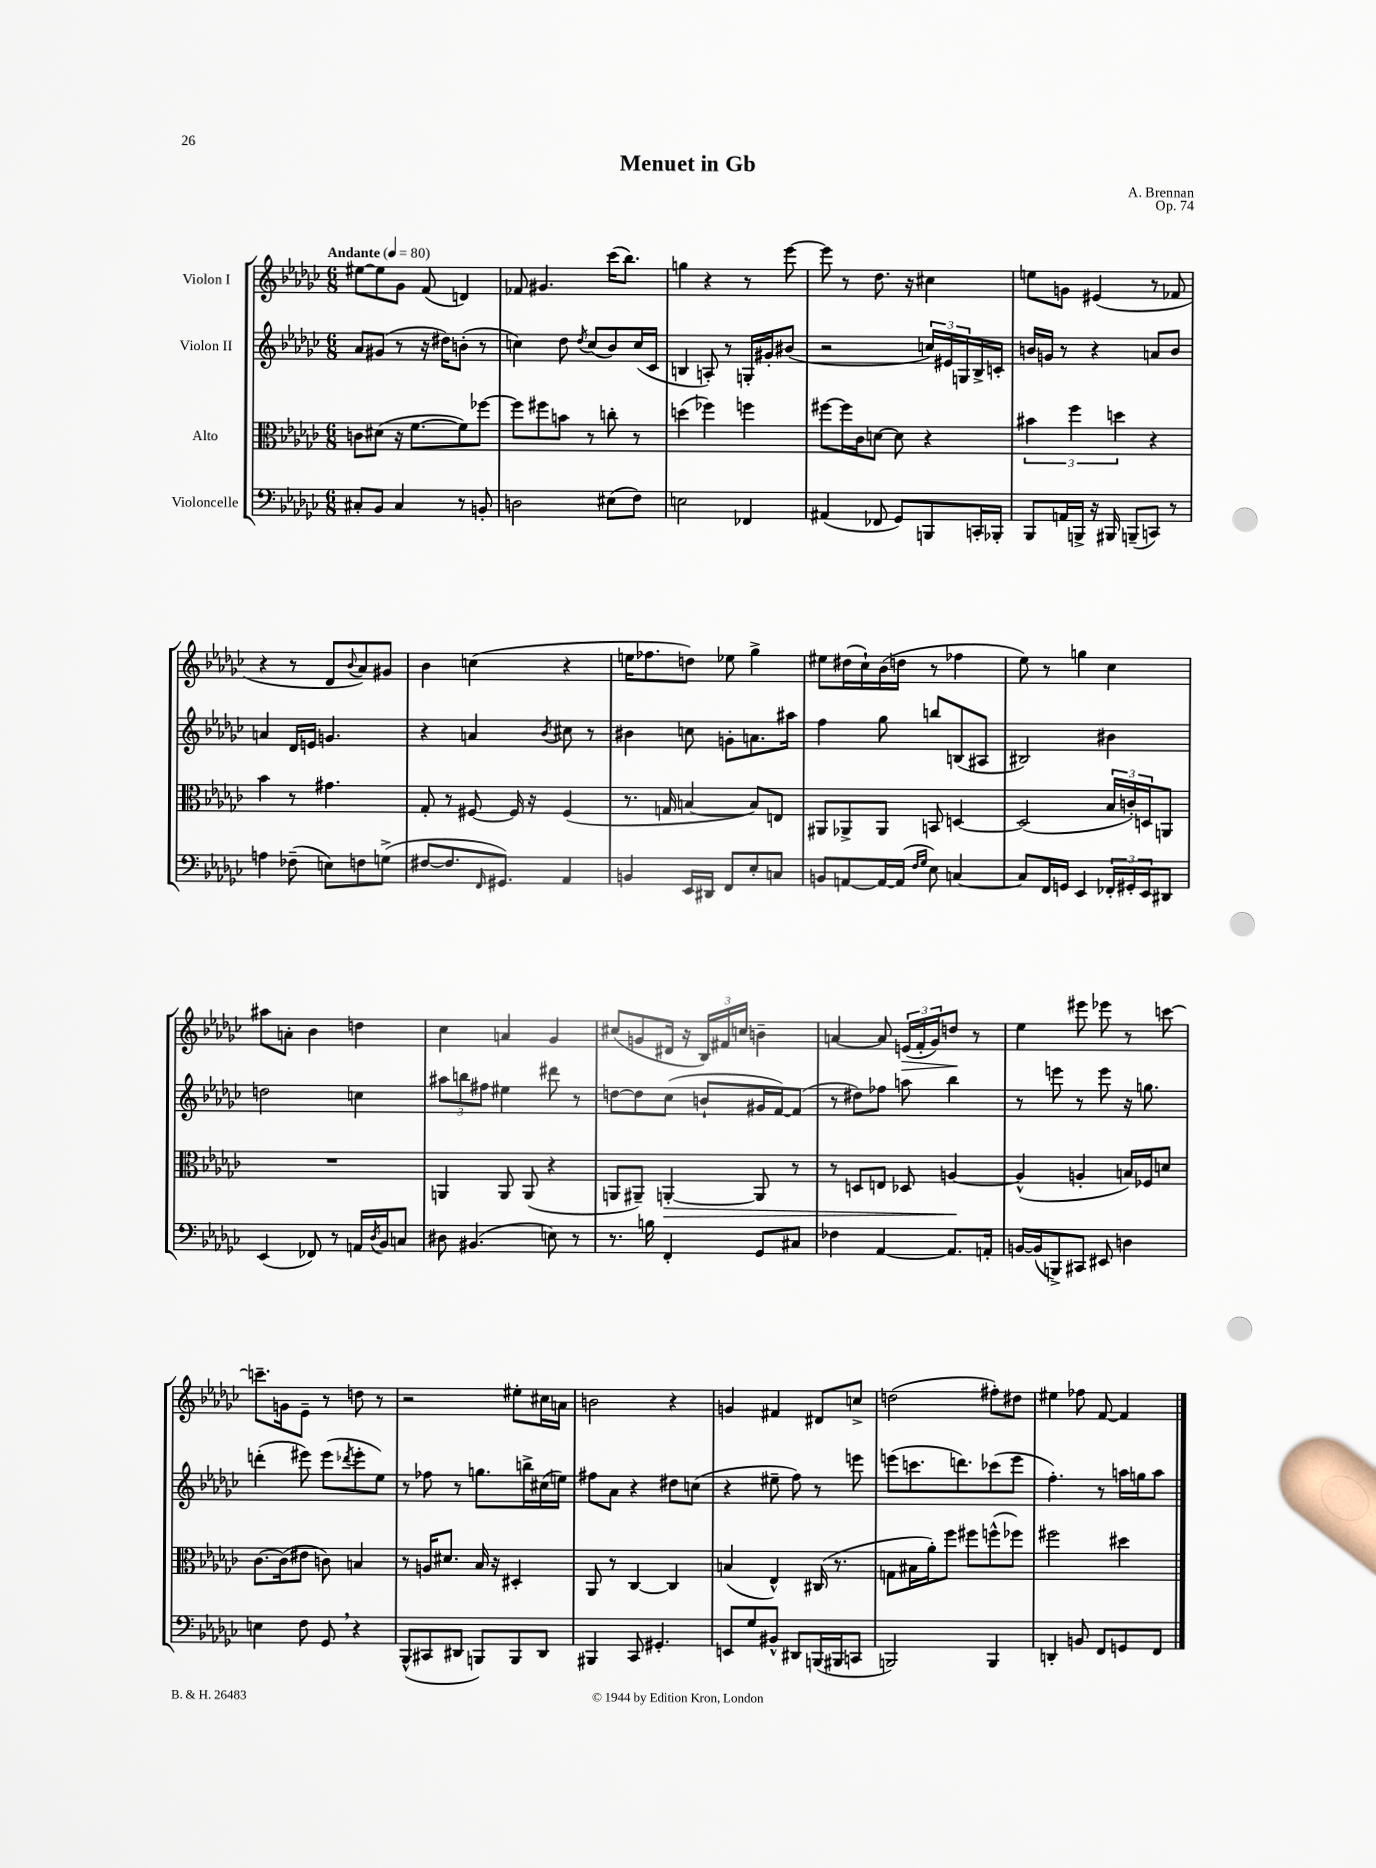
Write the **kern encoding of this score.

**kern	**kern	**kern	**kern
*staff4	*staff3	*staff2	*staff1
*clefF4	*clefC3	*clefG2	*clefG2
*k[b-e-a-d-g-c-]	*k[b-e-a-d-g-c-]	*k[b-e-a-d-g-c-]	*k[b-e-a-d-g-c-]
*M6/8	*M6/8	*M6/8	*M6/8
*MM80	*MM80	*MM80	*MM80
8C#'	8c	8a-	[8ee#
8BB-	(8d#	(8g#	8ee#]
4C#	16r	8r	8g-
.	[8.f	.	.
.	.	16r	(8f
.	.	16dd#)	.
8r	8f])	(8b'	4d)
8BB'	[8ff-	8r	.
=	=	=	=
2D	8ff-]	4cc)	8f-
.	8ff#	.	4.g#
.	8b	8dd-	.
.	.	8qdd-	.
.	8r	(8cc	.
(8E#	8cc'	8b-)	(16ccc-
.	.	.	8.bb-)
8F)	8r	(16cc	.
.	.	16c-	.
=	=	=	=
2E	(4dd	4B	4gg
.	4ff-)	8A')	4r
.	.	8r	.
4FF-	4ff	16G'	8r
.	.	16g#'	.
.	.	(8b#	[8eee-
=	=	=	=
(4AA#	[8ff#	2r	8eee-]
.	16ff#]	.	8r
.	16c-	.	.
8FF-	[8d	.	8.dd-
8GG-)	8d]	.	.
.	.	.	16r
8BBB	4r	24cc)	4cc#
.	.	24e#	.
.	.	24G	.
16CC'	.	16B-^	.
16BBB-'	.	16c'	.
=	=	=	=
8BBB-	6b#	16b	8ee
.	.	16g	.
16AA	.	8r	8g
.	6ff	.	.
16BBB^	.	.	.
16r	.	4r	(4e#
16BBB#	.	.	.
.	6dd	.	.
(8BBB~	.	.	.
8CC)	4r	8a	8r
8r	.	8b	8f-
=	=	=	=
4A	4b-	4a	4r
(8F-~	8r	16d-	8r
.	.	16e	.
8E)	4.g#	4.g	8d-
.	.	.	8qqb-
8F	.	.	8a-)
(8G^	.	.	8g#
=	=	=	=
[8F#	8G-'	4r	4b-
8.F#]	8r	.	.
.	[8F#	4a	(4cc
16qqFF	.	.	.
8.GG#)	.	.	.
.	16F#]	.	.
.	16r	.	.
.	.	8qb-	.
4AA-	(4F#	8cc#	4r
.	.	8r	.
=	=	=	=
4BB	8.r	4b#	16ee
.	.	.	8.ff-
.	16G	.	.
16EE-	[4B	8cc	8dd)
16DD#	.	.	.
8FF	.	8g'	8ee-
8E-'	8B])	8.a	4gg-^
8C	8E	.	.
.	.	16aa#	.
=	=	=	=
8BB	8AA#	4ff	8ee#
[8AA	8AA-^	.	(16dd#
.	.	.	16cc-`)
16AA_	8AA-	8gg-	(16b-
(16AA]	.	.	16dd
16qqF	.	.	.
16qqG-	.	.	.
8E-)	8BB	8bb	8r
[4C	[4D	(8B	4ff-
.	.	8A#	.
=	=	=	=
8C]	(2D]	2B#)	8ee-)
16FF	.	.	8r
16GG	.	.	.
4EE-	.	.	4gg
24FF-'	24B-	4b#	4cc-
24GG#'	24c')	.	.
24EE-	24D	.	.
8DD#	8AA	.	.
=	=	=	=
(4EE-	2.r	2dd	8aa#
.	.	.	8a'
8FF-)	.	.	4b-
8r	.	.	.
16AA	.	4cc	4dd
8qD-	.	.	.
16BB-	.	.	.
8C	.	.	.
=	=	=	=
8D#	4AA	12aa#	4cc-
.	.	12bb	.
(4.BB#	.	.	.
.	.	12ff#	.
.	8AA	4ee#	4a
.	(8AA	.	.
8E)	4r	8ddd#	4g-
8r	.	8r	.
=	=	=	=
8.r	8AA	[8dd	(8cc#
.	8AA#~)	8dd]	8g
16B	.	.	.
4FF'	[4AA'	(8cc-	16d#
.	.	.	16r
.	.	8b`	24B-)
.	.	.	24f#
.	.	.	24cc
8GG-	8AA]	16g#	4b~
.	.	[16f)	.
8C#	8r	(8f]	.
=	=	=	=
4F-	8r	8r	[4a
.	8D	8dd#)	.
[4AA-	8E	8ff-	8a]
.	8D-	8aa	(24e
.	.	.	24f'
.	.	.	24g-)
8.AA-]	[4A	4bb-	8dd
.	.	.	8r
16AA'	.	.	.
=	=	=	=
[16BB	(4A^^]	8r	4ee-
(16BB]	.	.	.
8BBB^)	.	8eee	.
8CC#	4A'	8r	8eee#
8EE#	.	8eee	8eee-
4D	16B)	16r	8r
.	16F-	8.gg	.
.	8d	.	[8ccc
=	=	=	=
4E	[8.c-	(4ddd'	8.ccc~]
.	(16c-]	.	16g
8F	8e#	8eee#)	8e-~
8GG-	8c)	(8eee#	8r
.	.	8qddd-	.
4r	4B	8eee#'	8dd
.	.	8ee-)	8r
=	=	=	=
(8BBB-^^	8r	8r	2r
8CC#	16A	8ff-	.
.	8.d#	.	.
8DD#	.	8r	.
8BBB)	16B-	8.gg	.
.	16r	.	.
8BBB	4D#'	.	8ee#'
.	.	16bb^	.
8DD#	.	(16cc#	16cc#
.	.	16ee)	16a
=	=	=	=
4BBB#	8AA-	8ff#	2b
.	8r	8a-	.
8CC-	[4C-	4r	.
4.GG#'	.	.	.
.	4C-]	8dd#	4r
.	.	(8cc	.
=	=	=	=
8EE	(4B	4r	4g
8G-	.	.	.
8BB#^^	4E-^^)	8ee#~	4f#
8DD#	.	8ff)	.
(16BBB	(16C#	8r	8d#
16BBB#	8.r	.	.
8CC	.	8eee	8cc^
=	=	=	=
2BBB)	8G	(8eee	(2dd
.	16B#	8.ccc	.
.	16a-')	.	.
.	8ff	.	.
.	.	8.ddd)	.
.	8ff#	.	.
4BBB	(8ff^^	(8ccc-	8ff#')
.	8ff-)	8eee	8dd#
=	=	=	=
4DD'	2ff#	4.ff')	4ee#
8BB	.	.	8ff-
8FF	.	8r	[8f
8GG	4dd#	16aa	4f]
.	.	16gg	.
8FF	.	8aa	.
==	==	==	==
*-	*-	*-	*-
